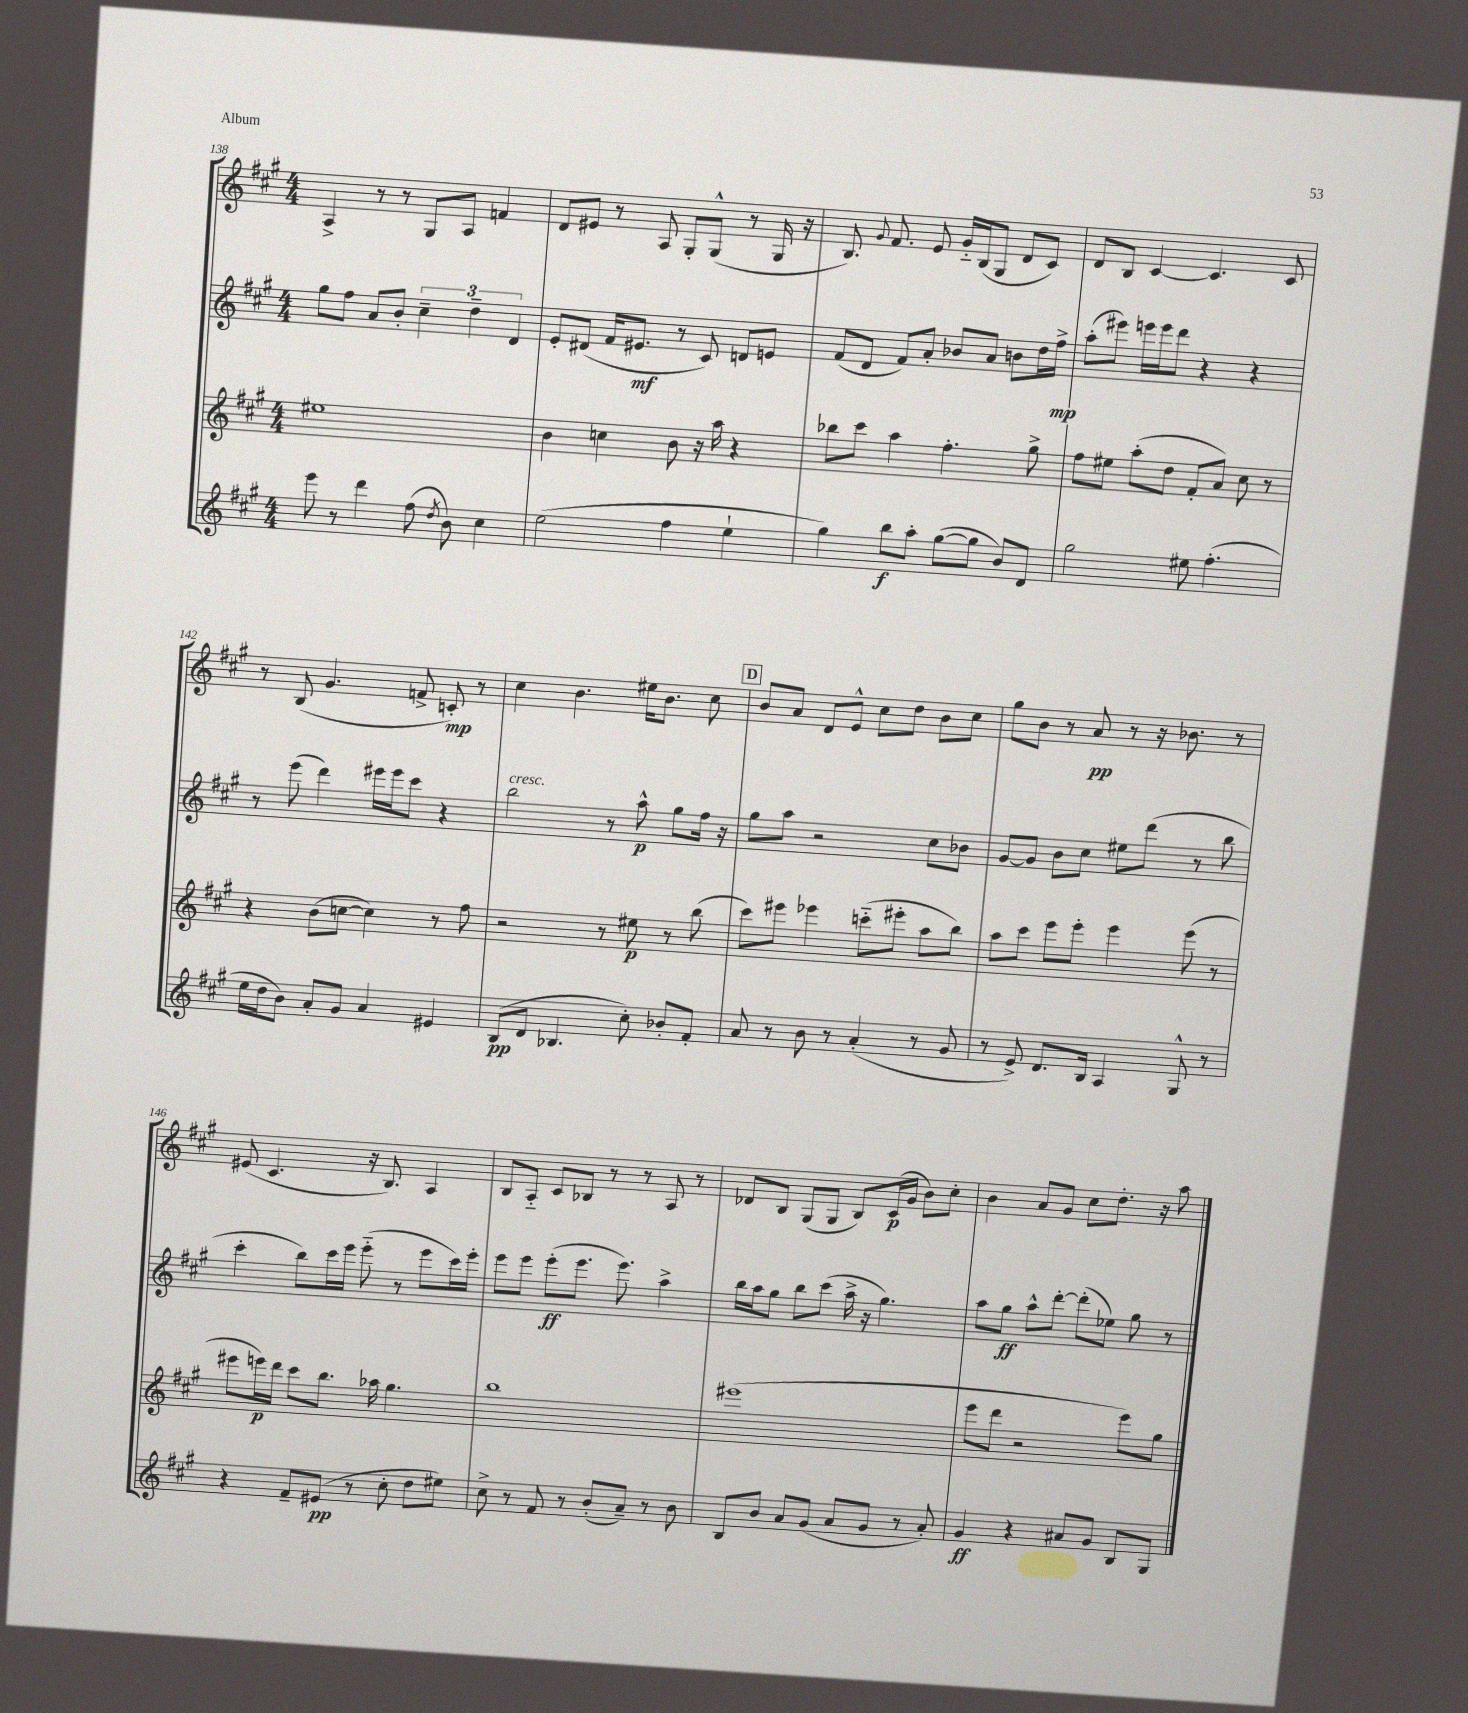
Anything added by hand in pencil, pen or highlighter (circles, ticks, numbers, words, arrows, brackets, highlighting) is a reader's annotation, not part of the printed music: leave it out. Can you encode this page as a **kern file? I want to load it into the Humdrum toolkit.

**kern	**kern	**kern	**kern
*staff4	*staff3	*staff2	*staff1
*clefG2	*clefG2	*clefG2	*clefG2
*k[f#c#g#]	*k[f#c#g#]	*k[f#c#g#]	*k[f#c#g#]
*M4/4	*M4/4	*M4/4	*M4/4
8eee\	1ee#	8gg#\L	4A^/
8r	.	8ff#\J	.
4ddd\	.	8a/L	8r
.	.	8b'/J	8r
(8ff#\	.	6cc#~\	8G#/L
8qdd/	.	.	.
8b\)	.	.	8A/J
.	.	6dd~\	.
4cc#\	.	.	4f/
.	.	6d/	.
=	=	=	=
(2ee\	4b\	8e'/L	8d/L
.	.	(8d#/J	8e#/J
.	4cc\	16f#/LK	8r
.	.	8.e#/J	.
.	.	.	8A/
4ff#\	8b\	8r	8G#'/L
.	16r	8c#/)	(8G#^^/J
.	16aa\	.	.
4ee`\	4r	8d/L	8r
.	.	8e/J	16G#/
.	.	.	16r
=	=	=	=
4gg#\)	8bb-\L	(8f#/L	8.B/)
.	8ccc#\J	8d/J	.
.	.	.	8qqg#/
.	.	.	8.f#/
8bb\L	4aa\	8f#/L)	.
8aa'\J	.	8a'/J	8e/
([8gg#\L	4.ff#'\	8b-/L	16g#'~/LL
.	.	.	(16B/J
8gg#\]J	.	8a/J	8G#/J
8b/L)	.	8b\L	8d/L
8d/J	8gg#^\	16dd\L	8c#/J)
.	.	16ff#^\JJ	.
=	=	=	=
2gg#\	8ff#\L	(8aa'\L	8d/L
.	8ee#\J	8eee#\J)	8B/J
.	(8aa'\L	16eee\LL	[4c#/
.	.	16eee\J	.
.	8dd\J	8ddd\J	.
8ee#\	8f#'/L	4r	4.c#/]
(4.ff#'\	8a/J)	.	.
.	8cc#\	4r	.
.	8r	.	8c#/
=	=	=	=
16ee\LL	4r	8r	8r
16dd\J	.	.	.
8b\J)	.	(8eee\	(8B/
8a'/L	(8b\L	4ddd\)	4.g#/
8g#/J	[8cc\J	.	.
4a/	4cc\])	16eee#\LL	.
.	.	16eee#\J	.
.	.	8ccc#\J	8f^/
4e#/	8r	4r	8c'/)
.	8ff#\	.	8r
=	=	=	=
(8B/L	2r	2bb\	4cc#\
8d/J	.	.	.
4.B-/	.	.	4.b\
.	8r	8r	.
8cc#'\)	8ee#\	8aa^^\	16ee#\LK
.	.	.	8.b\J
8b-'/L	8r	8gg#\L	.
8f#'/J	(8bb\	16ff#\Jk	8cc#\
.	.	16r	.
=	=	=	=
8a/	8ccc#\L)	8gg#\L	8b/L
8r	8eee#\J	8aa\J	8a/J
8b\	4eee-\	2r	8d/L
8r	.	.	8e^^/J
(4a'/	(8ccc'~\L	.	8cc#\L
.	8eee#'\J	.	8dd\J
8r	8aa\L	8cc#\L	8b\L
8g#/	8bb\J)	8b-\J	8cc#\J
=	=	=	=
8r	8aa\L	[8g#/L	8gg#\L
8e^/)	8ccc#\J	8g#/]J	8b\J
8.d/L	8eee\L	8b\L	8r
.	8eee'\J	8cc#\J	8a/
16B/Jk	.	.	.
4A/	4eee\	8ee#\L	8r
.	.	(8ddd\J	16r
.	.	.	8.b-\
8G#^^/	(8eee\	8r	.
8r	8r	8bb\	8r
=	=	=	=
4r	8eee#\L	4ccc#'\	(8e#/
.	16eee\L)	.	4.c#/
.	16ddd\JJ	.	.
8f#~/L	8ccc#\L	8bb\L)	.
(8e#/J	8.bb\J	16ccc#\L	.
.	.	16eee\JJ	.
8r	.	(8eee'~\	16r
.	16aa-\	.	8.B/)
8cc#'\	4.gg#\	8r	.
8dd\L	.	8eee\L	4A/
8ee#\J)	.	16ccc#\L)	.
.	.	16eee'\JJ	.
=	=	=	=
8cc#^\	1bb	8eee\L	8B/L
8r	.	8eee\J	8A'~/J
8f#/	.	(8eee'\L	8c#/L
8r	.	8.eee\J	8B-/J
(8b'/L	.	.	8r
.	.	8.eee\)	.
8a~/J)	.	.	8r
8r	.	4aa^\	8A/
8b\	.	.	8r
=	=	=	=
8B/L	(1eee#	16bb\LL	8d-/L
.	.	16aa\J	.
8b/J	.	8gg#\J	8B/J
8a/L	.	8bb\L	(8G#/L
(8g#/J	.	(8ccc#\J	8G#/J
8a/L	.	16aa^\	8B/L)
.	.	16r	.
8g#/J	.	4.gg#\)	(16c#/L
.	.	.	16g#/JJ
8r	.	.	8b\L)
8a'/)	.	.	8cc#'\J
=	=	=	=
4g#/	8eee\L	8aa\L	4b\
.	8ddd\J	8gg#\J	.
4r	2r	8aa^^\L	8a/L
.	.	[8ddd'\J	8g#/J
8a#/L	.	(8ddd'\]L	8cc#\L
8g#/J	.	8ee-\J)	8.dd'\J
8B/L	8eee\L)	8gg#\	.
.	.	.	16r
8G#/J	8gg#\J	8r	8aa\
==	==	==	==
*-	*-	*-	*-
